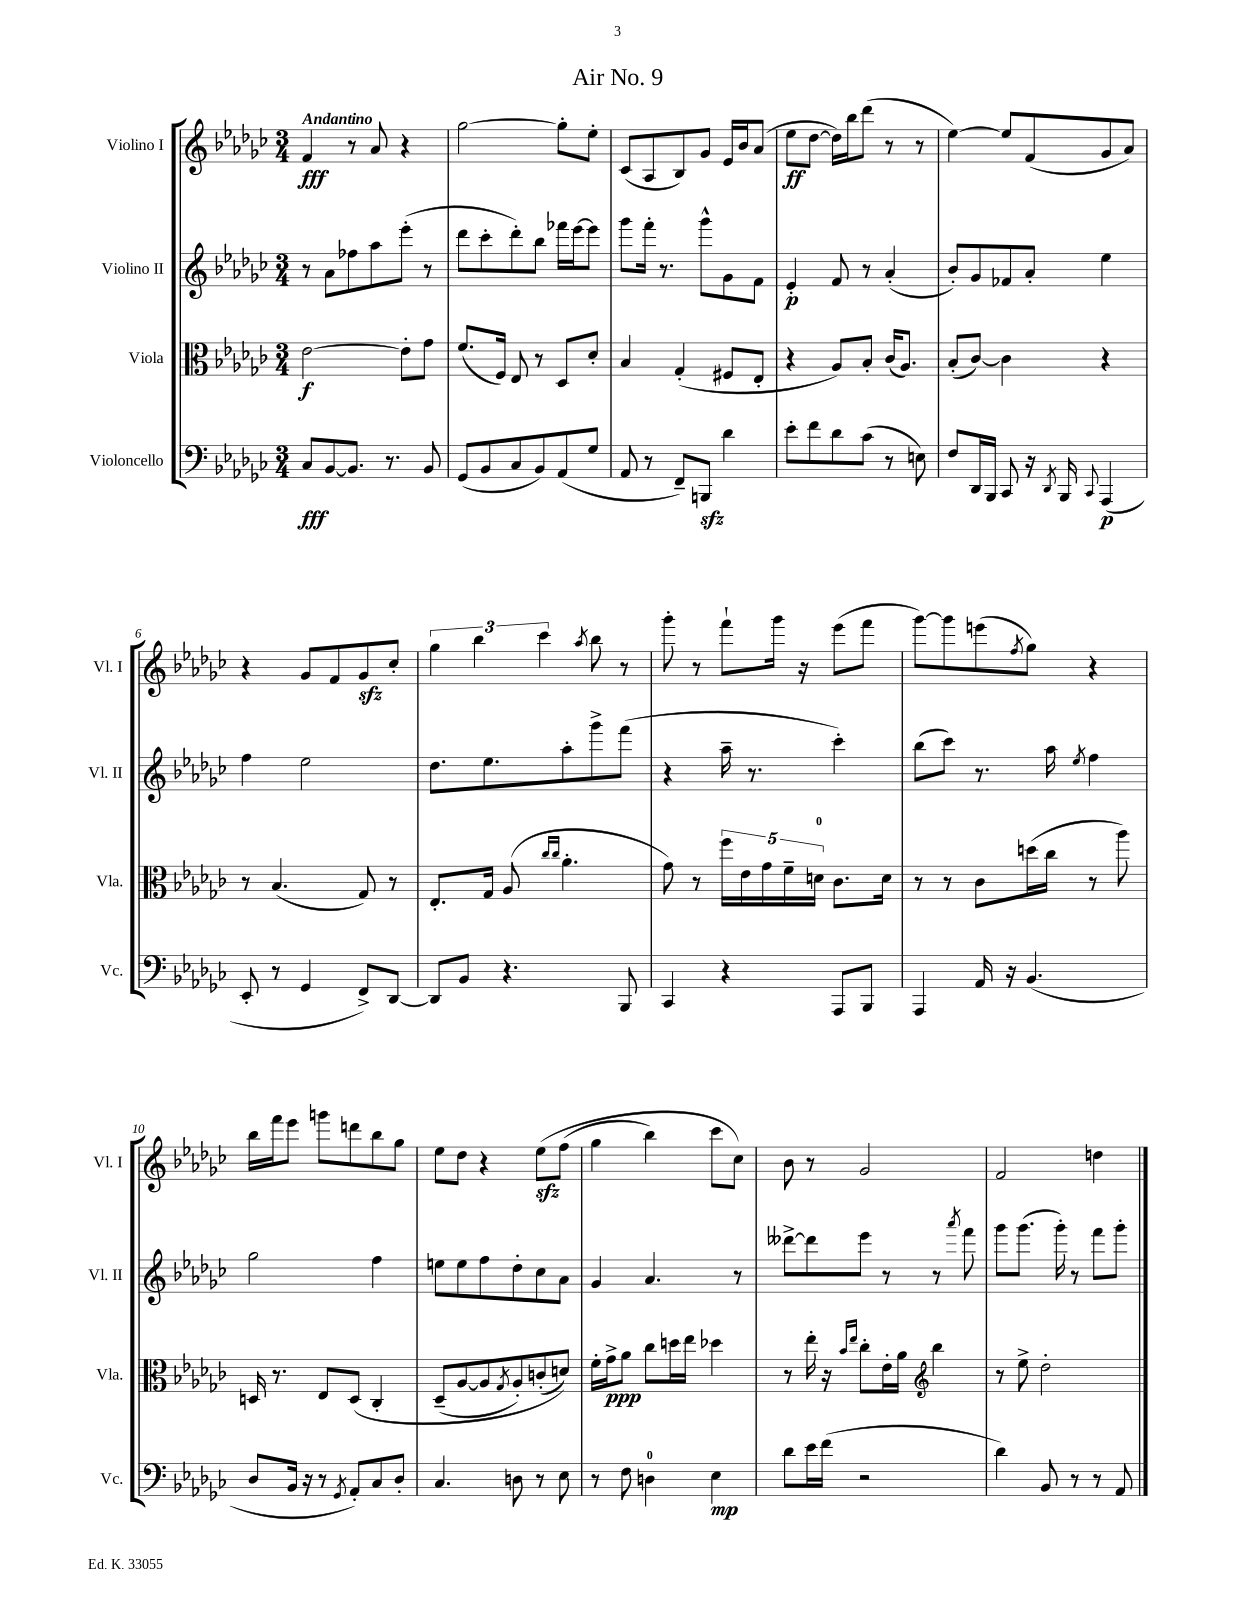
\header { title = "Air No. 9" }
<<
\new StaffGroup <<
\new Staff = "s0" \with { instrumentName = "Violino I" shortInstrumentName = "Vl. I" } {
    \clef treble \key ges \major \numericTimeSignature \time 3/4 \tempo "Andantino"
    f'4\fff r8 aes'8 r4 |
    ges''2~ ges''8-. ees''8-. |
    ces'8( aes8 bes8) ges'8 ees'16 bes'16 aes'8( |
    ees''8\ff des''8~ des''16) bes''16 des'''8( r8 r8 |
    ees''4~) ees''8 f'8( ges'8 aes'8) |
    r4 ges'8 f'8 ges'8\sfz ces''8-. |
    \tuplet 3/2 { ges''4 bes''4 ces'''4 } \acciaccatura { aes''8 } bes''8 r8 |
    ges'''8-. r8 f'''8-! ges'''16 r16 ees'''8( f'''8 |
    ges'''8~) ges'''8 e'''8( \acciaccatura { f''8 } ges''8) r4 |
    bes''16 f'''16 ees'''8 g'''8 d'''8 bes''8 ges''8 |
    ees''8 des''8 r4 ees''8\sfz\( f''8( |
    ges''4 bes''4) ces'''8 ces''8\) |
    bes'8 r8 ges'2 |
    f'2 d''4 \bar "|." |
}
\new Staff = "s1" \with { instrumentName = "Violino II" shortInstrumentName = "Vl. II" } {
    \clef treble \key ges \major \numericTimeSignature \time 3/4
    r8 aes'8 fes''8 aes''8 ees'''8-.( r8 |
    des'''8 ces'''8-. des'''8-.) bes''8 fes'''16 ees'''16~ ees'''8 |
    ges'''8 f'''16-. r8. ges'''8-^ ges'8 f'8 |
    ees'4-.\p f'8 r8 aes'4-.( |
    bes'8-.) ges'8 fes'8 aes'8-. ees''4 |
    f''4 ees''2 |
    des''8. ees''8. aes''8-. ges'''8-> f'''8( |
    r4 aes''16-- r8. ces'''4-.) |
    bes''8( ces'''8) r8. aes''16 \acciaccatura { ees''8 } f''4 |
    ges''2 f''4 |
    e''8 e''8 f''8 des''8-. ces''8 aes'8 |
    ges'4 aes'4. r8 |
    deses'''8~-> deses'''8 ees'''8 r8 r8 \acciaccatura { aes'''8 } f'''8 |
    ges'''8 ges'''8.( ges'''16-.) r8 f'''8 ges'''8-. \bar "|." |
}
\new Staff = "s2" \with { instrumentName = "Viola" shortInstrumentName = "Vla." } {
    \clef alto \key ges \major \numericTimeSignature \time 3/4
    ees'2~\f ees'8-. ges'8 |
    f'8.( f16) ees8 r8 des8 des'8-. |
    bes4 ges4-.( fis8 ees8-. |
    r4 aes8) bes8-. ces'16( aes8.) |
    bes8-.( ces'8~) ces'4 r4 |
    r8 bes4.( ges8) r8 |
    ees8.-. ges16 aes8( \grace { ces''16 ces''16 } aes'4.-. |
    ges'8) r8 \tuplet 5/4 { f''16 ees'16 ges'16 f'16-- d'16-0 } ces'8. d'16 |
    r8 r8 ces'8 d''16( ces''16 r8 aes''8) |
    d16 r8. ees8 d8\( ces4-. |
    des8--( aes8~ aes8 \acciaccatura { ges8 } aes8-.) c'8-.( d'8)\) |
    f'16-. ges'16->\ppp aes'8 ces''8 d''16 ees''16 des''4 |
    r8 ees''16-. r16 \grace { bes'16 ees''16 } ces''8-. ees'16-. aes'16 \clef treble bes''4 |
    r8 ees''8-> des''2-. \bar "|." |
}
\new Staff = "s3" \with { instrumentName = "Violoncello" shortInstrumentName = "Vc." } {
    \clef bass \key ges \major \numericTimeSignature \time 3/4
    ces8\fff bes,8~ bes,8. r8. bes,8 |
    ges,8( bes,8 ces8 bes,8) aes,8( ges8 |
    aes,8 r8 f,8--) b,,8\sfz des'4 |
    ees'8-. f'8 des'8 ces'8( r8 e8) |
    f8 des,16 bes,,16 ces,8 r16 \acciaccatura { des,8 } bes,,16 \appoggiatura { ces,8 } aes,,4\p( |
    ees,8-. r8 ges,4 f,8->) des,8~ |
    des,8 bes,8 r4. bes,,8 |
    ces,4 r4 aes,,8 bes,,8 |
    aes,,4 aes,16 r16 bes,4.( |
    des8 bes,16 r16 r8 \acciaccatura { ges,8 } aes,8-.) ces8 des8-. |
    ces4. d8 r8 ees8 |
    r8 f8 d4-0 ees4\mp |
    des'8 ees'16 f'16( r2 |
    des'4) bes,8 r8 r8 aes,8 \bar "|." |
}
>>
>>
